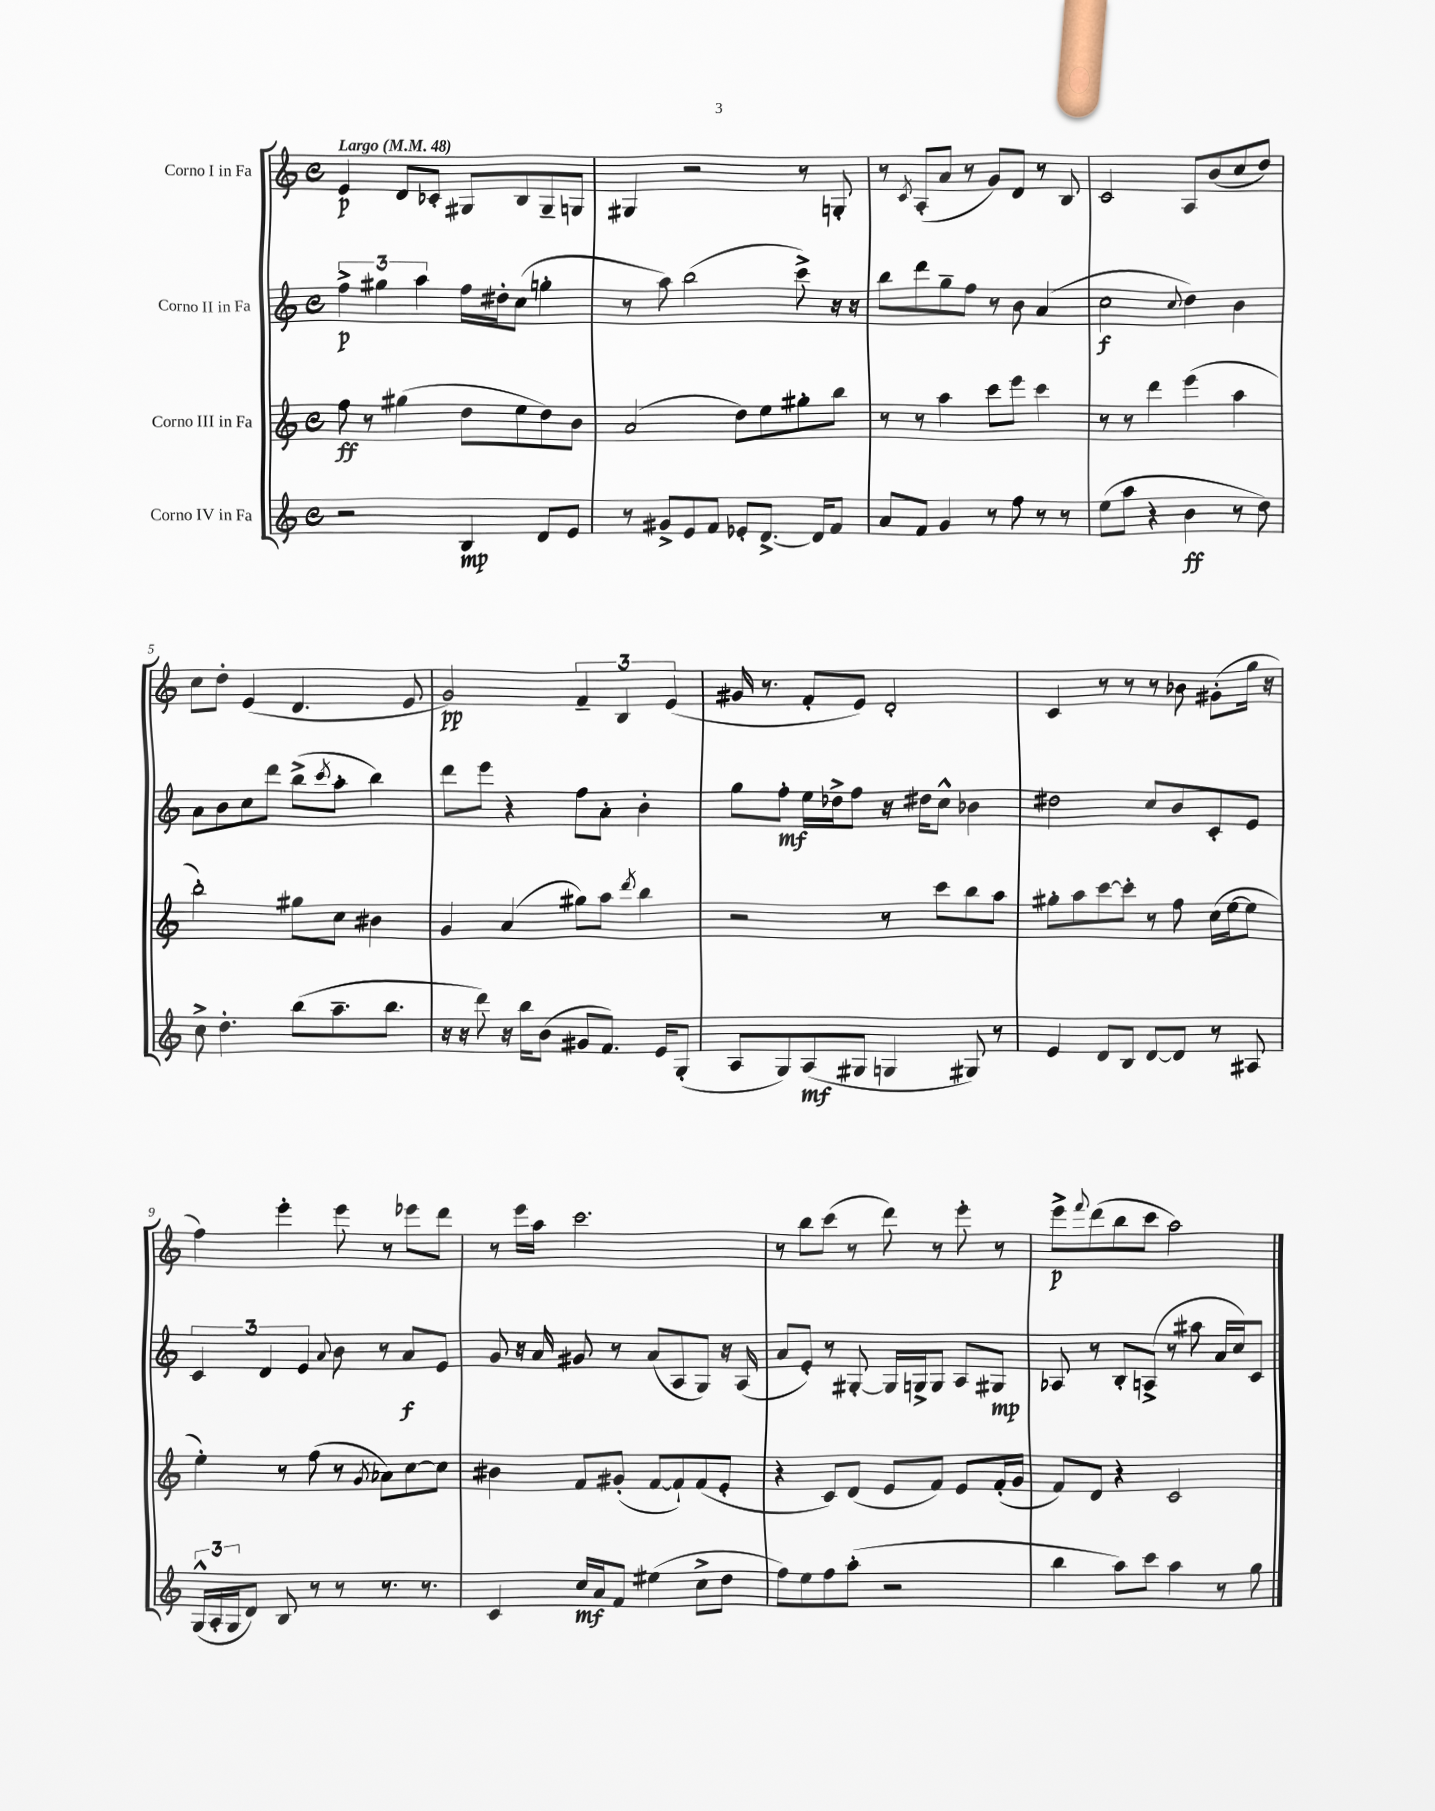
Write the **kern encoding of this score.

**kern	**dynam	**kern	**dynam	**kern	**dynam	**kern	**dynam
*part4	*part4	*part3	*part3	*part2	*part2	*part1	*part1
*staff4	*staff4	*staff3	*staff3	*staff2	*staff2	*staff1	*staff1
*I"Corno IV in Fa	*	*I"Corno III in Fa	*	*I"Corno II in Fa	*	*I"Corno I in Fa	*
*clefG2	*	*clefG2	*	*clefG2	*	*clefG2	*
*k[]	*	*k[]	*	*k[]	*	*k[]	*
*M4/4	*	*M4/4	*	*M4/4	*	*M4/4	*
*met(c)	*	*met(c)	*	*met(c)	*	*met(c)	*
*MM48	*	*MM48	*	*MM48	*	*MM48	*
=1	=1	=1	=1	=1	=1	=1	=1
!	!	!	!	!	!	!LO:TX:a:B:t=Largo	!
2r	.	8ff\	ff	6ff^\	p	4e/	p
.	.	8r	.	.	.	.	.
.	.	.	.	6gg#X\	.	.	.
.	.	(4gg#X\	.	.	.	8d/L	.
.	.	.	.	6aa\	.	.	.
.	.	.	.	.	.	8c-X'/J	.
4B/	mp	8dd\L	.	16ff\LL	.	8G#X/L	.
.	.	.	.	16dd#X'\J	.	.	.
.	.	8ee\	.	(8cc\J	.	8B/	.
8d/L	.	8dd\)	.	4ggn'\	.	8G#~/	.
8e/J	.	8b\J	.	.	.	8Gn/J	.
=2	=2	=2	=2	=2	=2	=2	=2
8r	.	(2a/	.	8r	.	4G#X/	.
8g#X^/L	.	.	.	8aa\)	.	.	.
8e/	.	.	.	(2bb\	.	2r	.
8f/J	.	.	.	.	.	.	.
8e-X'/L	.	8dd\L)	.	.	.	.	.
[8.d^/J	.	8ee\	.	.	.	.	.
.	.	8gg#X'\	.	8ccc^\)	.	8r	.
16d/KL]	.	.	.	.	.	.	.
8f/J	.	8bb\J	.	16r	.	8Gn'/	.
.	.	.	.	16r	.	.	.
=3	=3	=3	=3	=3	=3	=3	=3
8a/L	.	8r	.	8bb\L	.	8r	.
.	.	.	.	.	.	8qc/	.
8f/J	.	8r	.	8ddd\	.	(8A'/L	.
4g/	.	4aa\	.	8gg~\	.	8a/J	.
.	.	.	.	8ff\J	.	8r	.
8r	.	8ccc\L	.	8r	.	8g/L)	.
8ff\	.	8eee\J	.	8b\	.	8d/J	.
8r	.	4ccc\	.	(4a/	.	8r	.
8r	.	.	.	.	.	8B/	.
=4	=4	=4	=4	=4	=4	=4	=4
(8ee\L	.	8r	.	2cc\	f	2c/	.
8aa\J	.	8r	.	.	.	.	.
4r	.	4ddd\	.	.	.	.	.
.	.	.	.	8qqcc/	.	.	.
4b\	ff	(4eee\	.	4dd\)	.	8A/L	.
.	.	.	.	.	.	(8b/	.
8r	.	4aa\	.	4b\	.	8cc/	.
8dd\)	.	.	.	.	.	8dd/J)	.
!!LO:LB:g=z
=5	=5	=5	=5	=5	=5	=5	=5
8cc^\	.	2bb'\)	.	8a\L	.	8cc\L	.
4.dd'\	.	.	.	8b\	.	8dd'\J	.
.	.	.	.	8cc\	.	(4e/	.
.	.	.	.	8ddd\J	.	.	.
(8bb\L	.	8gg#X\L	.	(8bb^\L	.	4.d/	.
.	.	.	.	8qccc/	.	.	.
8.aa~\	.	8cc\J	.	8aa'\J	.	.	.
.	.	4b#X\	.	4bb\)	.	.	.
8.bb\J	.	.	.	.	.	.	.
.	.	.	.	.	.	8e/	.
=6	=6	=6	=6	=6	=6	=6	=6
16r	.	4g/	.	8ddd\L	.	2g/)	pp
16r	.	.	.	.	.	.	.
8ddd\)	.	.	.	8eee\J	.	.	.
16r	.	(4a/	.	4r	.	.	.
16bb\KL	.	.	.	.	.	.	.
(8b\J	.	.	.	.	.	.	.
8g#X/L	.	8gg#X\L)	.	8ff\L	.	6f~/	.
8.f/J)	.	8aa\J	.	8a'\J	.	.	.
.	.	.	.	.	.	6B/	.
.	.	8qddd/	.	.	.	.	.
.	.	4bb\	.	4b'\	.	.	.
16e/KL	.	.	.	.	.	.	.
.	.	.	.	.	.	(6e/	.
(8G'/J	.	.	.	.	.	.	.
=7	=7	=7	=7	=7	=7	=7	=7
8A/L	.	2r	.	8gg\L	.	16g#X/	.
.	.	.	.	.	.	8.r	.
8G/)	.	.	.	8ff'\J	mf	.	.
(8A/	mf	.	.	16ee\LL	.	8f'/L	.
.	.	.	.	16dd-X^\J	.	.	.
8G#X/J	.	.	.	8ff\J	.	8e/J)	.
4Gn/	.	8r	.	16r	.	2d'/	.
.	.	.	.	16dd#X\KL	.	.	.
.	.	8ccc\L	.	8cc^^\J	.	.	.
8G#X/)	.	8bb\	.	4b-X\	.	.	.
8r	.	8aa\J	.	.	.	.	.
=8	=8	=8	=8	=8	=8	=8	=8
4e/	.	8gg#X'\L	.	2dd#X\	.	4c/	.
.	.	8aa\	.	.	.	.	.
8d/L	.	[8ccc\	.	.	.	8r	.
8B/J	.	8ccc'\J]	.	.	.	8r	.
[8d/L	.	8r	.	8cc/L	.	8r	.
8d/J]	.	8ff\	.	8b/	.	8b-X\	.
8r	.	(16cc\LL	.	8c'/	.	(8g#X'\L	.
.	.	[16ee\J	.	.	.	.	.
8A#X/	.	8ee\J]	.	8e/J	.	16gg\Jk	.
.	.	.	.	.	.	16r	.
!!LO:LB:g=z
=9	=9	=9	=9	=9	=9	=9	=9
(24G^^/LL	.	4ee'\)	.	6c/	.	4ff\)	.
24A'/	.	.	.	.	.	.	.
24G/J	.	.	.	.	.	.	.
8d/J)	.	.	.	.	.	.	.
.	.	.	.	6d/	.	.	.
8B/	.	8r	.	.	.	4eee'\	.
.	.	.	.	6e/	.	.	.
8r	.	(8ff\	.	.	.	.	.
.	.	.	.	8qqa/	.	.	.
8r	.	8r	.	8b\	.	8eee\	.
.	.	8qg/	.	.	.	.	.
8.r	.	8a-X\L)	.	8r	.	8r	.
.	.	[8cc\	.	8a/L	f	8eee-X\L	.
8.r	.	.	.	.	.	.	.
.	.	8cc\J]	.	8e/J	.	8ddd\J	.
=10	=10	=10	=10	=10	=10	=10	=10
4c/	.	4b#X\	.	8g/	.	8r	.
.	.	.	.	16r	.	16eee\LL	.
.	.	.	.	16a/	.	16aa\JJ	.
16cc/LL	mf	8f/L	.	8g#X/	.	2.ccc\	.
16a/J	.	.	.	.	.	.	.
8f/J	.	(8g#X'/J	.	8r	.	.	.
(4ee#X\	.	[8f/L	.	(8a/L	.	.	.
.	.	8f`/])	.	8A/	.	.	.
8cc^\L	.	(8f/	.	8G/J)	.	.	.
8dd\J	.	8e'/J	.	16r	.	.	.
.	.	.	.	(16A/	.	.	.
=11	=11	=11	=11	=11	=11	=11	=11
8ff\L)	.	4r	.	8a/L	.	8r	.
8ee\	.	.	.	8e'/J)	.	8bb\L	.
8ff\	.	8c/L)	.	8r	.	(8ccc\J	.
(8aa'\J	.	(8d/J	.	[8G#X'/	.	8r	.
2r	.	8e/L	.	16G#/LL]	.	8ddd\)	.
.	.	.	.	16Gn^/J	.	.	.
.	.	8f/J)	.	8G/J	.	8r	.
.	.	8e/L	.	8A/L	.	8eee'\	.
.	.	(16f'/L	.	8G#X/J	mp	8r	.
.	.	16g/JJ	.	.	.	.	.
=12	=12	=12	=12	=12	=12	=12	=12
4bb\	.	8f/L)	.	8A-X/	.	8eee^\L	p
.	.	.	.	.	.	8qqfff/	.
.	.	8d/J	.	8r	.	(8ddd\	.
8aa\L)	.	4r	.	8B'/L	.	8bb\	.
8ccc\J	.	.	.	(8An^/J	.	8ccc\J	.
4aa\	.	2c/	.	8r	.	2aa\)	.
.	.	.	.	8aa#X\	.	.	.
8r	.	.	.	16a/LL	.	.	.
.	.	.	.	16cc/J)	.	.	.
8gg\	.	.	.	8c/J	.	.	.
==	==	==	==	==	==	==	==
*-	*-	*-	*-	*-	*-	*-	*-
